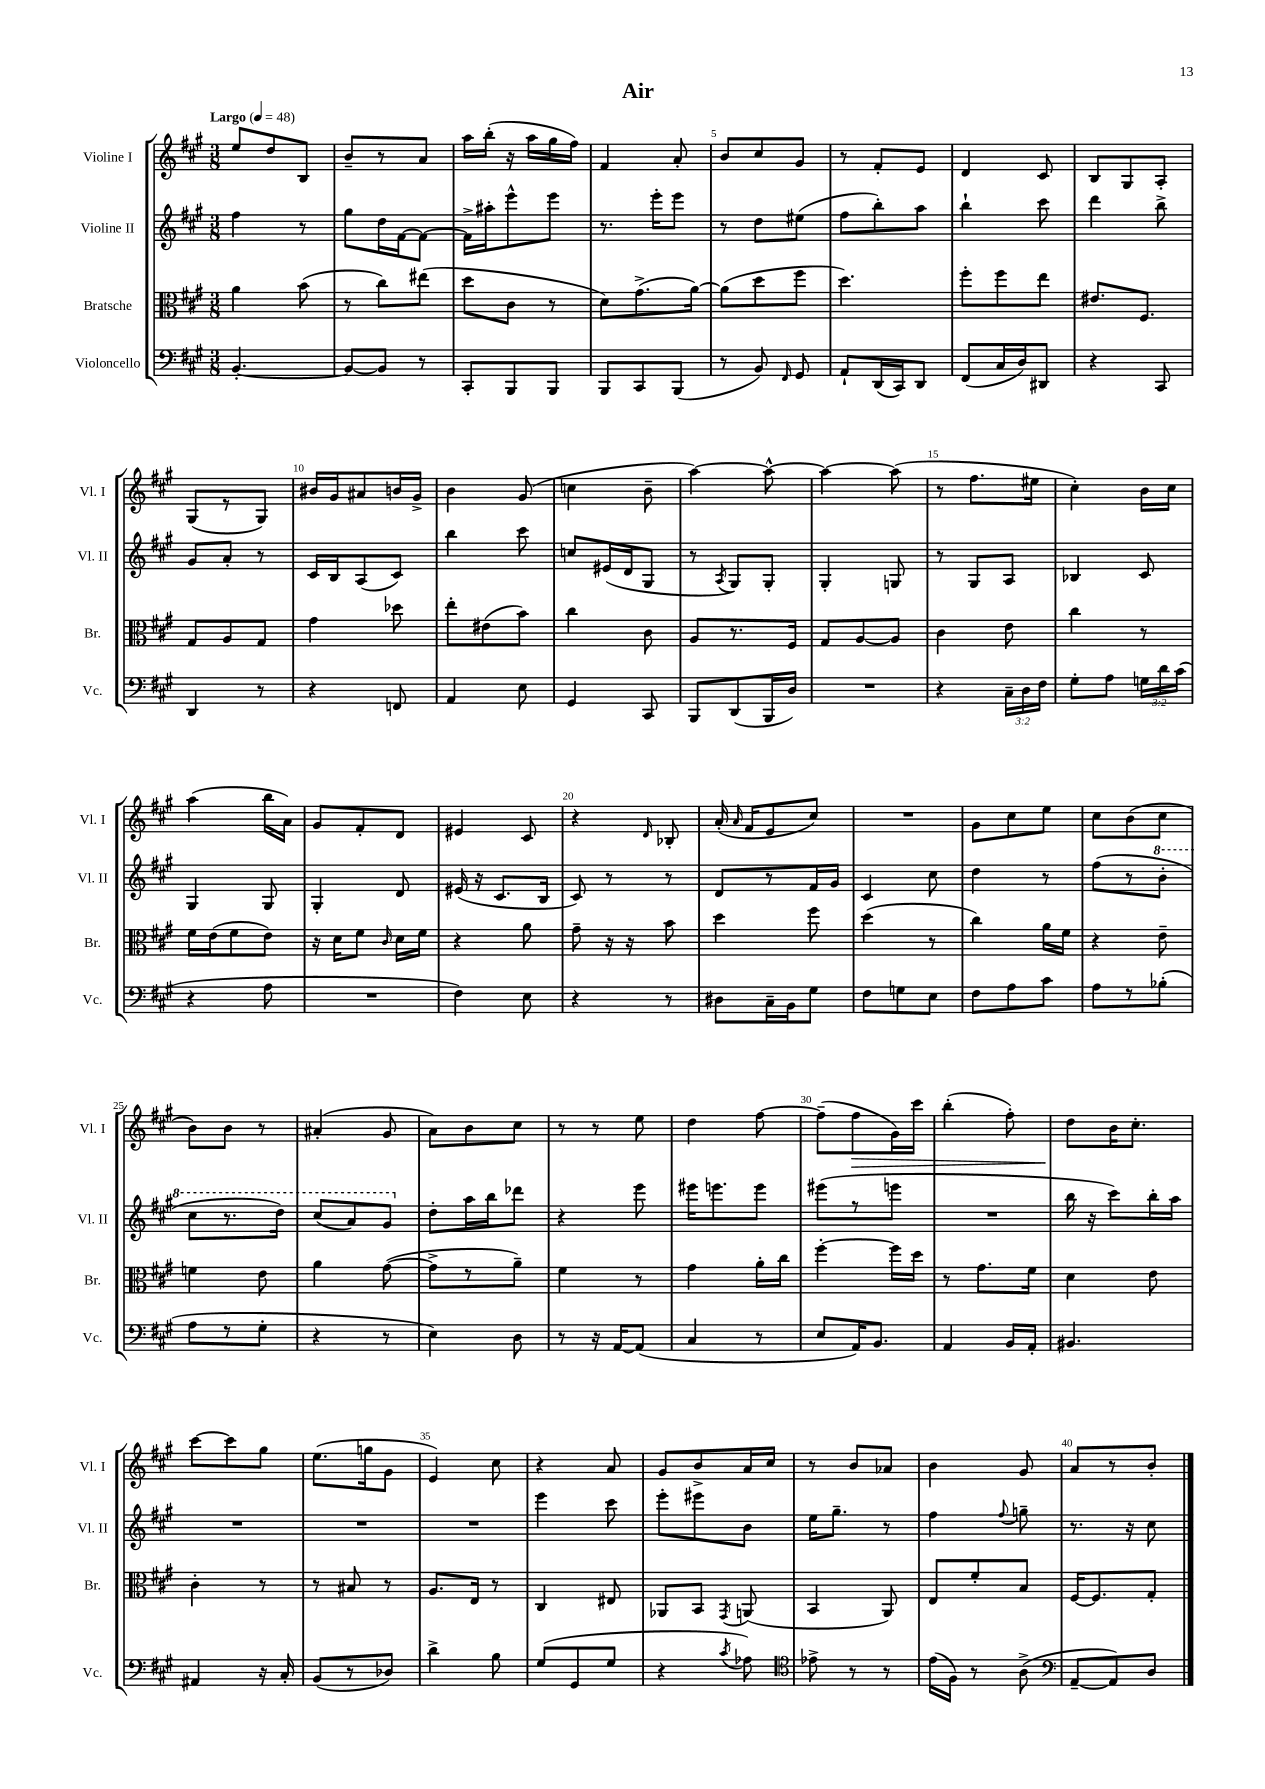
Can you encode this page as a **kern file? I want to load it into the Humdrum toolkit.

**kern	**kern	**kern	**kern
*staff4	*staff3	*staff2	*staff1
*clefF4	*clefC3	*clefG2	*clefG2
*k[f#c#g#]	*k[f#c#g#]	*k[f#c#g#]	*k[f#c#g#]
*M3/8	*M3/8	*M3/8	*M3/8
*MM48	*MM48	*MM48	*MM48
[4.BB'	4a	4ff#	8ee
.	.	.	8dd
.	(8b	8r	8B
=	=	=	=
8BB_	8r	8gg#	8b~
8BB]	8cc#)	16dd	8r
.	.	[16f#	.
8r	(8ee#	8f#_	8a
=	=	=	=
8CC#'	8dd	16f#^]	16aa
.	.	16aa#'	(16bb'
8BBB	8c#	8eee^^	16r
.	.	.	16aa
8BBB	8r	8eee	16gg#
.	.	.	16ff#)
=	=	=	=
8BBB	8d)	8.r	4f#
8CC#	(8.g#^	.	.
.	.	16eee'	.
(8BBB	.	8eee	8a'
.	[16a)	.	.
=	=	=	=
8r	(8a]	8r	8b
8BB)	8dd	8dd	8cc#
16qqFF#	.	.	.
8GG#	8ff#	(8ee#	8g#
=	=	=	=
8AA`	4.dd)	8ff#	8r
(16DD	.	8bb')	8f#'
16CC#)	.	.	.
8DD	.	8aa	8e
=	=	=	=
(8FF#	8ff#'	4bb`	4d
16C#	8ff#	.	.
16D)	.	.	.
8DD#	8ee	8ccc#	8c#
=	=	=	=
4r	8.e#	4ddd	8B
.	.	.	8G#
.	8.F#	.	.
8CC#	.	8bb^	8A'
=	=	=	=
4DD	8G#	8g#	(8G#
.	8A	8a'	8r
8r	8G#	8r	8G#)
=	=	=	=
4r	4g#	16c#	16b#
.	.	16B	16g#
.	.	(8A	8a#
8FF	8dd-	8c#)	16b
.	.	.	16g#^
=	=	=	=
4AA	8ee'	4bb	4b
.	(8e#	.	.
8E	8b)	8ccc#	(8g#
=	=	=	=
4GG#	4cc#	8cc	4cc
.	.	(16e#	.
.	.	16d	.
8CC#	8c#	8G#	8b~
=	=	=	=
8BBB	8A	8r	[4aa)
.	.	8qA	.
(8DD	8.r	8G#)	.
16BBB	.	8G#'	8aa^^_
16D)	16F#	.	.
=	=	=	=
4.r	8G#	4G#'	4aa_
.	[8A	.	.
.	8A]	8G	(8aa]
=	=	=	=
4r	4c#	8r	8r
.	.	8G#	8.ff#
24C#~	8e	8A	.
24D	.	.	.
.	.	.	16ee#
24F#	.	.	.
=	=	=	=
8G#'	4cc#	4B-	4cc#')
8A	.	.	.
24G	8r	8c#	16b
24d	.	.	.
.	.	.	16cc#
(24c#	.	.	.
=	=	=	=
4r	16f#	4G#	(4aa
.	(16e	.	.
.	8f#	.	.
8A	8e)	8G#	16bb
.	.	.	16a)
=	=	=	=
4.r	16r	4G#'	8g#
.	16d	.	.
.	8f#	.	8f#'
.	16qqc#	.	.
.	16d	8d	8d
.	16f#	.	.
=	=	=	=
4F#)	4r	(16e#	4e#
.	.	16r	.
.	.	8.c#	.
8E	8a	.	8c#
.	.	16B	.
=	=	=	=
4r	8g#~	8c#)	4r
.	16r	8r	.
.	16r	.	.
.	.	.	16qqd
8r	8b	8r	8B-'
=	=	=	=
8D#	4dd	8d	(16a'
.	.	.	16qqa
.	.	.	16f#
16C#~	.	8r	8e
16BB	.	.	.
8G#	8ff#	16f#	8cc#)
.	.	16g#	.
=	=	=	=
8F#	(4dd	4c#	4.r
8G	.	.	.
8E	8r	8cc#	.
=	=	=	=
8F#	4cc#)	4dd	8g#
8A	.	.	8cc#
8c#	16a	8r	8ee
.	16f#	.	.
=	=	=	=
8A	4r	(8ff#	8cc#
8r	.	8r	(8b
(8B-'	8e~	8bb'	8cc#
=	=	=	=
8A	4f	8ccc#	8b)
8r	.	8.r	8b
8G#'	8e	.	8r
.	.	16ddd)	.
=	=	=	=
4r	4a	(8ccc#	(4a#'
.	.	8aa)	.
8r	([8g#	8gg#	8g#
=	=	=	=
4E)	8g#^]	8dd'	8a)
.	8r	16aa	8b
.	.	16bb	.
8D	8a~)	8ddd-	8cc#
=	=	=	=
8r	4f#	4r	8r
16r	.	.	8r
[16AA	.	.	.
(8AA]	8r	8eee	8ee
=	=	=	=
4C#	4g#	16eee#	4dd
.	.	8.eee	.
8r	16a'	8eee	[8ff#
.	16cc#	.	.
=	=	=	=
8E	[4ff#'	(8eee#	(8ff#~]
16AA)	.	8r	8ff#
8.BB	.	.	.
.	16ff#]	8eee	16g#)
.	16dd	.	16ccc#
=	=	=	=
4AA	8r	4.r	(4bb'
.	8.g#	.	.
16BB	.	.	8ff#')
16AA'	16f#	.	.
=	=	=	=
4.BB#	4d	16bb	8dd
.	.	16r	.
.	.	8ccc#)	16b
.	.	.	8.cc#'
.	8e	16bb'	.
.	.	16aa	.
=	=	=	=
4AA#	4c#'	4.r	[8ccc#
.	.	.	8ccc#]
16r	8r	.	8gg#
16C#'	.	.	.
=	=	=	=
(8BB	8r	4.r	(8.ee
8r	8B#	.	.
.	.	.	16gg
8D-)	8r	.	8g#
=	=	=	=
4d^	8.A	4.r	4e)
.	16E	.	.
8B	8r	.	8cc#
=	=	=	=
(8G#	4C#	4eee	4r
8GG#	.	.	.
8G#	8E#	8ccc#	8a
=	=	=	=
4r	8AA-	8eee'	8g#
.	8BB	8eee#	8b^
8qc#	8qGG#	.	.
8A-)	(8AA	8b	16a
.	.	.	16cc#
=	=	=	=
*clefC4	*	*	*
8e-^	4BB	16ee	8r
.	.	8.gg#~	.
8r	.	.	8b
8r	8AA)	8r	8a-
=	=	=	=
(16e	8E	4ff#	4b
16F#)	.	.	.
8r	8f#'	.	.
.	.	8qqff#	.
(8A^	8B	8gg~	8g#
=	=	=	=
*clefF4	*	*	*
[8AA~	[16F#	8.r	8a
.	8.F#]	.	.
8AA])	.	.	8r
.	.	16r	.
8D	8G#'	8cc#	8b'
==	==	==	==
*-	*-	*-	*-
